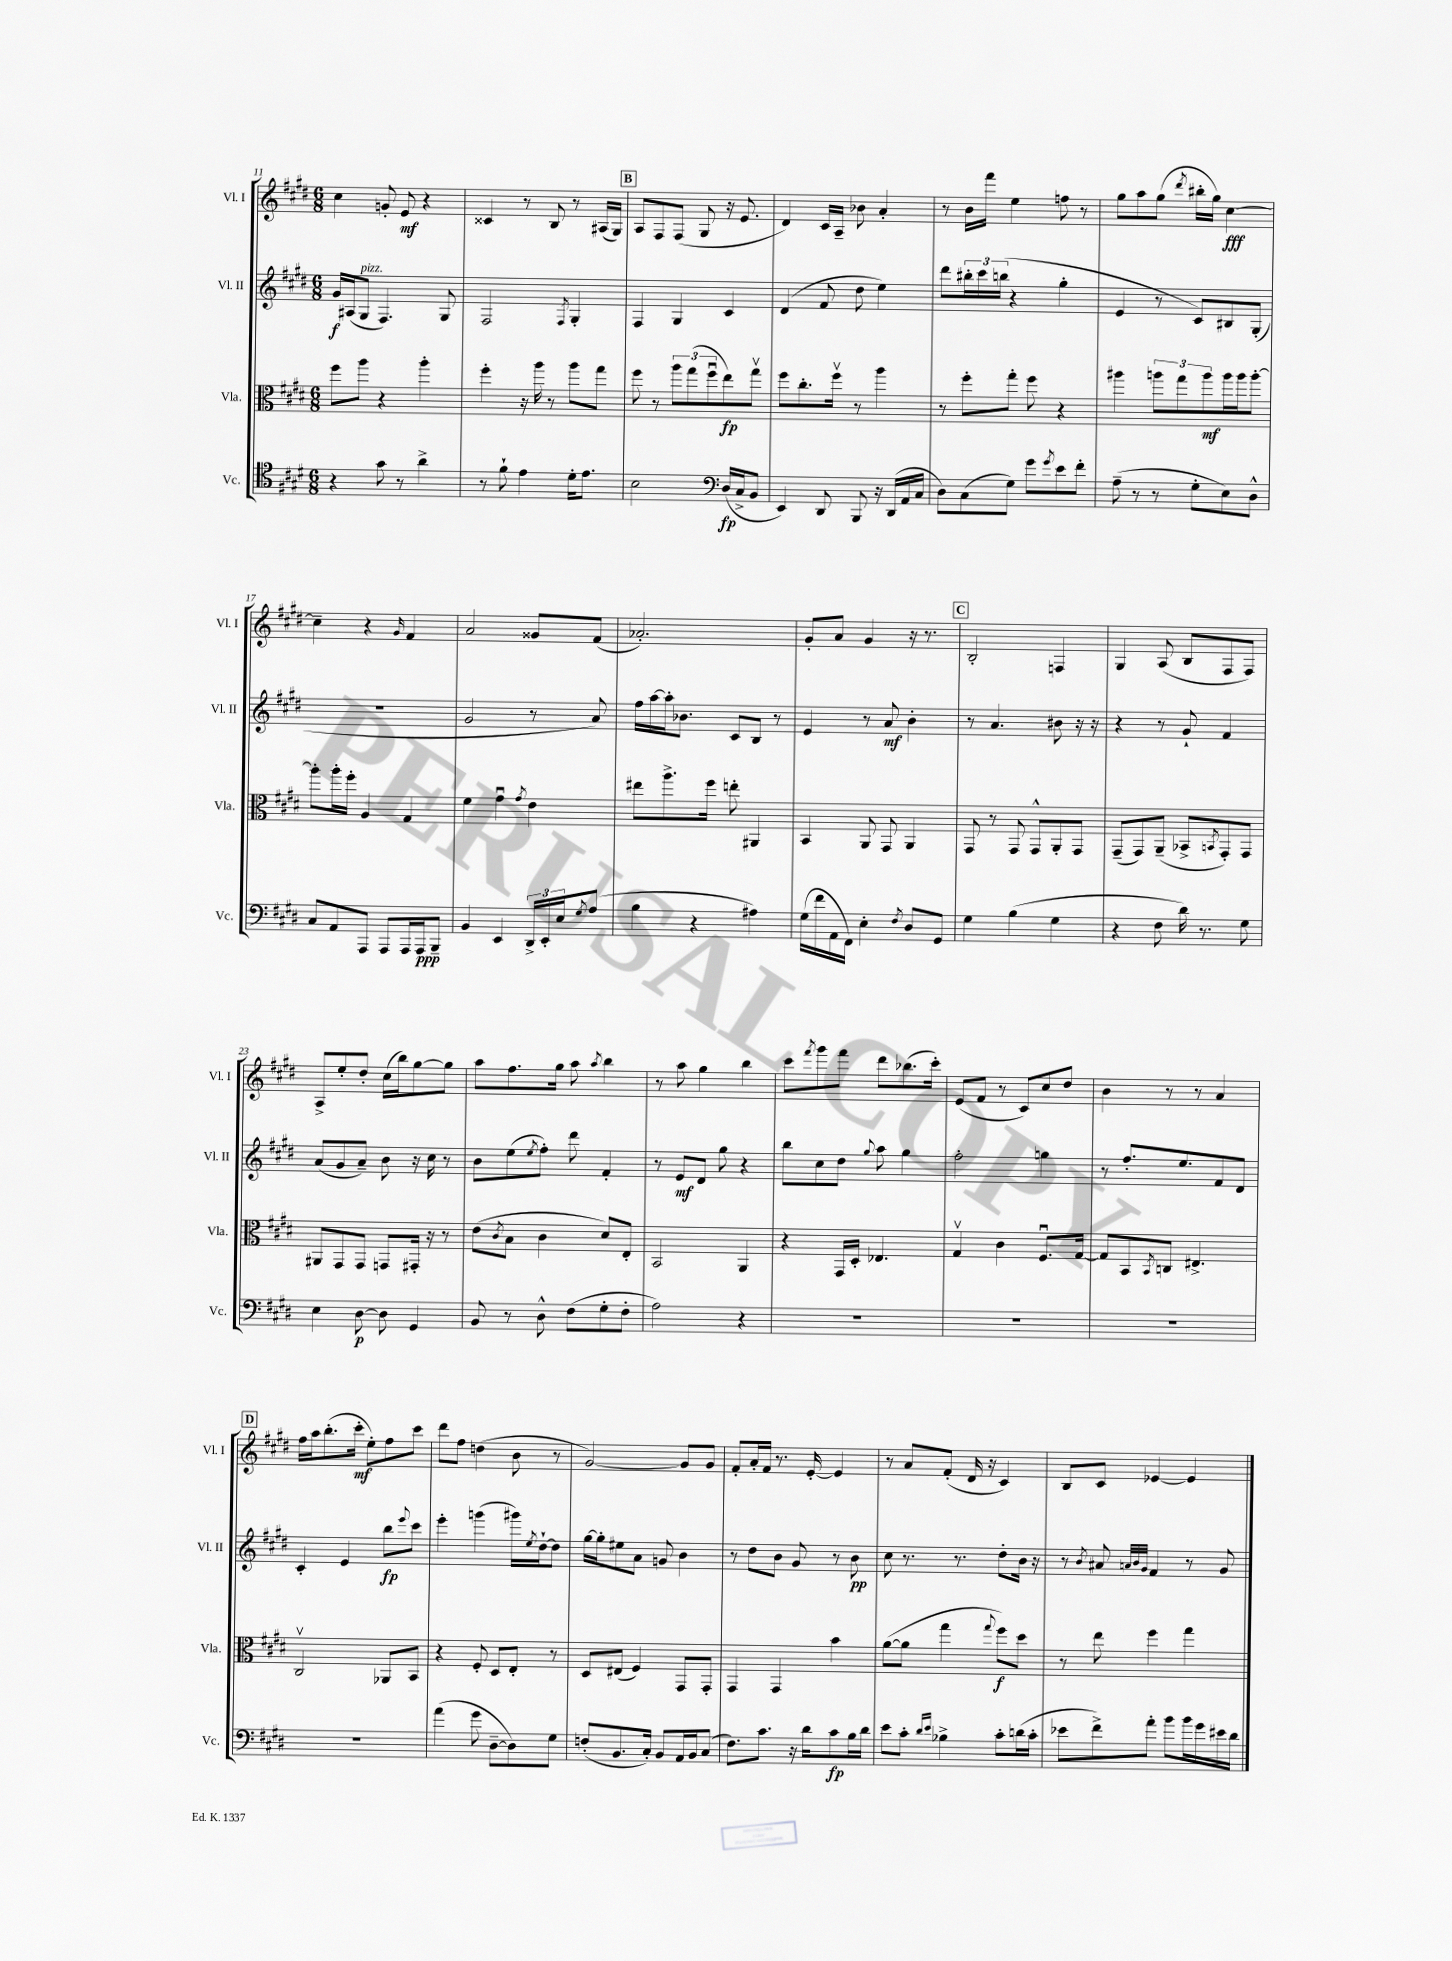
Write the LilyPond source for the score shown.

<<
\new StaffGroup <<
\new Staff = "s0" \with { instrumentName = "Vl. I" shortInstrumentName = "Vl. I" } {
    \clef treble \key e \major \numericTimeSignature \time 6/8
    cis''4 g'8-. e'8\mf r4 |
    cisis'4 r8 b8 r8 ais16( gis16) |
    \mark \markup { \box "B" } a8 fis8 fis8( gis8 r16 e'8. |
    dis'4) cis'16 a16-- bes'8 a'4-. |
    r8 b'16 fis'''16 e''4 f''8 r8 |
    gis''8 a''8 gis''8( \acciaccatura { dis'''8 } bis''16-. gis''16) cis''4~\fff |
    cis''4-- r4 \grace { gis'16 } fis'4 |
    a'2 gisis'8 fis'8( |
    aes'2.-.) |
    gis'8-. a'8 gis'4 r16 r8. |
    \mark \markup { \box "C" } b2-. f4 |
    gis4 a8( b8 fis8 fis8) |
    a8-> e''8-. dis''8-. cis''16( b''16) gis''8~ gis''8 |
    a''8 fis''8. gis''16 a''8 \acciaccatura { a''8 } b''4 |
    r8 a''8 gis''4 b''4 |
    cis'''8 \acciaccatura { fis'''8 } gis'''8 fis'''8 dis'''8 bes''8.( cis'''16-.) |
    e'8( fis'8 r8 cis'8) cis''8 dis''8 |
    b'4 r8 r8 a'4 |
    \mark \markup { \box "D" } fis''16 a''16 b''8.-.( cis'''16-.\mf e''8-.) fis''8 cis'''8 |
    dis'''8 fis''8 d''4( b'8 r8 |
    gis'2~) gis'8 gis'8 |
    fis'8-. a'16-. fis'16 r8. e'16~-. e'4 |
    r8 a'8 fis'8-.( dis'16 r16 cis'4) |
    b8 cis'8 ees'4~ ees'4 \bar "|." |
}
\new Staff = "s1" \with { instrumentName = "Vl. II" shortInstrumentName = "Vl. II" } {
    \clef treble \key e \major \numericTimeSignature \time 6/8
    gis'16\f ais16( gis8^\markup { \italic "pizz." } fis4.) gis8 |
    fis2 \acciaccatura { fis8 } gis4-. |
    \mark \markup { \box "B" } fis4 gis4 cis'4 |
    dis'4( fis'8 dis''8 e''4) |
    dis'''8 \tuplet 3/2 { bis''16-. cis'''16 b''16( } r4 gis''4-. |
    e'4 r8 cis'8) bis8 gis8-.( |
    R2. |
    gis'2 r8 a'8) |
    fis''16 a''16~ a''16-. bes'8. cis'8 b8 r8 |
    e'4 r8 a'8\mf b'4-. |
    \mark \markup { \box "C" } r8 a'4. bis'8 r16 r16 |
    r4 r8 gis'8-! fis'4 |
    a'8( gis'8 a'8--) b'8 r16 cis''16 r8 |
    b'8 e''8( \acciaccatura { e''8 } fis''8-.) dis'''8 fis'4-. |
    r8 e'8\mf dis'8 gis''8 r4 |
    b''8 cis''8 dis''8 \appoggiatura { gis''8 } a''8 gis''4 |
    fis''2-. g''4 |
    r8 fis''8.-. e''8. fis'8 dis'8 |
    \mark \markup { \box "D" } cis'4-. e'4 b''8\fp \appoggiatura { e'''8 } cis'''8 |
    e'''4-. g'''4( gis'''16) \acciaccatura { e''8 } dis''16~-! dis''8 |
    gis''16~ gis''16-. eis''8 a'8 g'8 b'4 |
    r8 dis''8 b'8 gis'8 r8 b'8\pp |
    cis''8 r8. r8. dis''8-. b'16 r16 |
    r8 \acciaccatura { b'8 } ais'8 \grace { a'32 b'32 gis'32 } fis'4 r8 gis'8 \bar "|." |
}
\new Staff = "s2" \with { instrumentName = "Vla." shortInstrumentName = "Vla." } {
    \clef alto \key e \major \numericTimeSignature \time 6/8
    fis''8 a''8 r4 a''4-. |
    fis''4-. r16 a''16 r8 a''8 gis''8 |
    \mark \markup { \box "B" } fis''8 r8 \tuplet 3/2 { a''8 gis''8( fis''8\downbow } e''8\fp) gis''8\upbow |
    fis''8 cis''8.-. fis''16\upbow r8 a''4 |
    r8 fis''8-. gis''8-. fis''8 r4 |
    ais''4 \tuplet 3/2 { a''8 gis''8 a''8\mf } a''16 a''16 a''8~-. |
    a''8-. a''16-. fis''16-. a4 gis4 |
    fis'4 gis'4\downbow \acciaccatura { gis'8 } e'4 |
    eis''8 a''8.-> fis''16 e''8-. ais,4 |
    b,4 a,8 gis,8 a,4 |
    \mark \markup { \box "C" } gis,8 r8 gis,8 gis,8-^ a,8-. gis,8 |
    gis,8--( gis,8) a,8--( bes,8-> \acciaccatura { b,8 } gis,8-.) gis,8 |
    ais,8 gis,8 gis,8 g,8 gis,16-. r16 r8 |
    e'8( \acciaccatura { cis'8 } b8 cis'4 dis'8) e8-. |
    b,2 a,4 |
    r4 gis,16 dis16-. ees4. |
    gis4\upbow cis'4 fis8.\downbow gis16~ |
    gis8 b,8 \acciaccatura { b,8 } c8 eis4.-> |
    \mark \markup { \box "D" } cis2\upbow aes,8 b,8 |
    r4 fis8-. dis8 e8-. r8 |
    dis8 eis8( fis4) gis,8 gis,8-. |
    gis,4 gis,4 b'4 |
    a'8~( a'8 gis''4 \appoggiatura { gis''8 } fis''8\f) dis''8 |
    r8 e''8 fis''4 gis''4 \bar "|." |
}
\new Staff = "s3" \with { instrumentName = "Vc." shortInstrumentName = "Vc." } {
    \clef tenor \key e \major \numericTimeSignature \time 6/8
    r4 gis'8 r8 a'4-> |
    r8 fis'8-! e'4 dis'16-. e'8. |
    \mark \markup { \box "B" } b2 \clef bass dis16\fp( cis16-> b,8 |
    e,4) dis,8 b,,8 r16 dis,16( a,16 cis16 |
    dis8) cis8( gis8) gis'8 \acciaccatura { gis'8 } e'8 fis'8-. |
    a8--( r8 r8 gis8-. e8) dis8-^ |
    cis8 a,8 a,,8 a,,8 a,,16 a,,16\ppp b,,8-- |
    b,4 e,4 \tuplet 3/2 { dis,16-> e,16-. e16 } \acciaccatura { gis8 } a8( |
    b4 r4 ais4) |
    gis16( fis'16 a,16 fis,16) e4-. \acciaccatura { fis8 } dis8 gis,8 |
    \mark \markup { \box "C" } gis4 b4( gis4 |
    r4 fis8 dis'16) r8. gis8 |
    e4 dis8~\p dis8 gis,4 |
    b,8 r8 dis8-^ fis8( gis8-. fis8-. |
    a2) r4 |
    R2. |
    R2. |
    R2. |
    \mark \markup { \box "D" } R2. |
    a'4( gis'8 dis8~-- dis8) gis8 |
    f8-.( b,8. cis16-.) b,8 a,16 b,16 cis8( |
    fis8.) cis'8. r16 dis'16 cis'8\fp b16 dis'16 |
    e'8 cis'8-. \grace { dis'16 e'16 } bes4-> cis'8-. d'16( cis'16-. |
    ees'8 fis'8->) a'8-. b'8 b'16 gis'16 eis'16 dis'16 \bar "|." |
}
>>
>>
\layout { \context { \Score currentBarNumber = #11 } }
